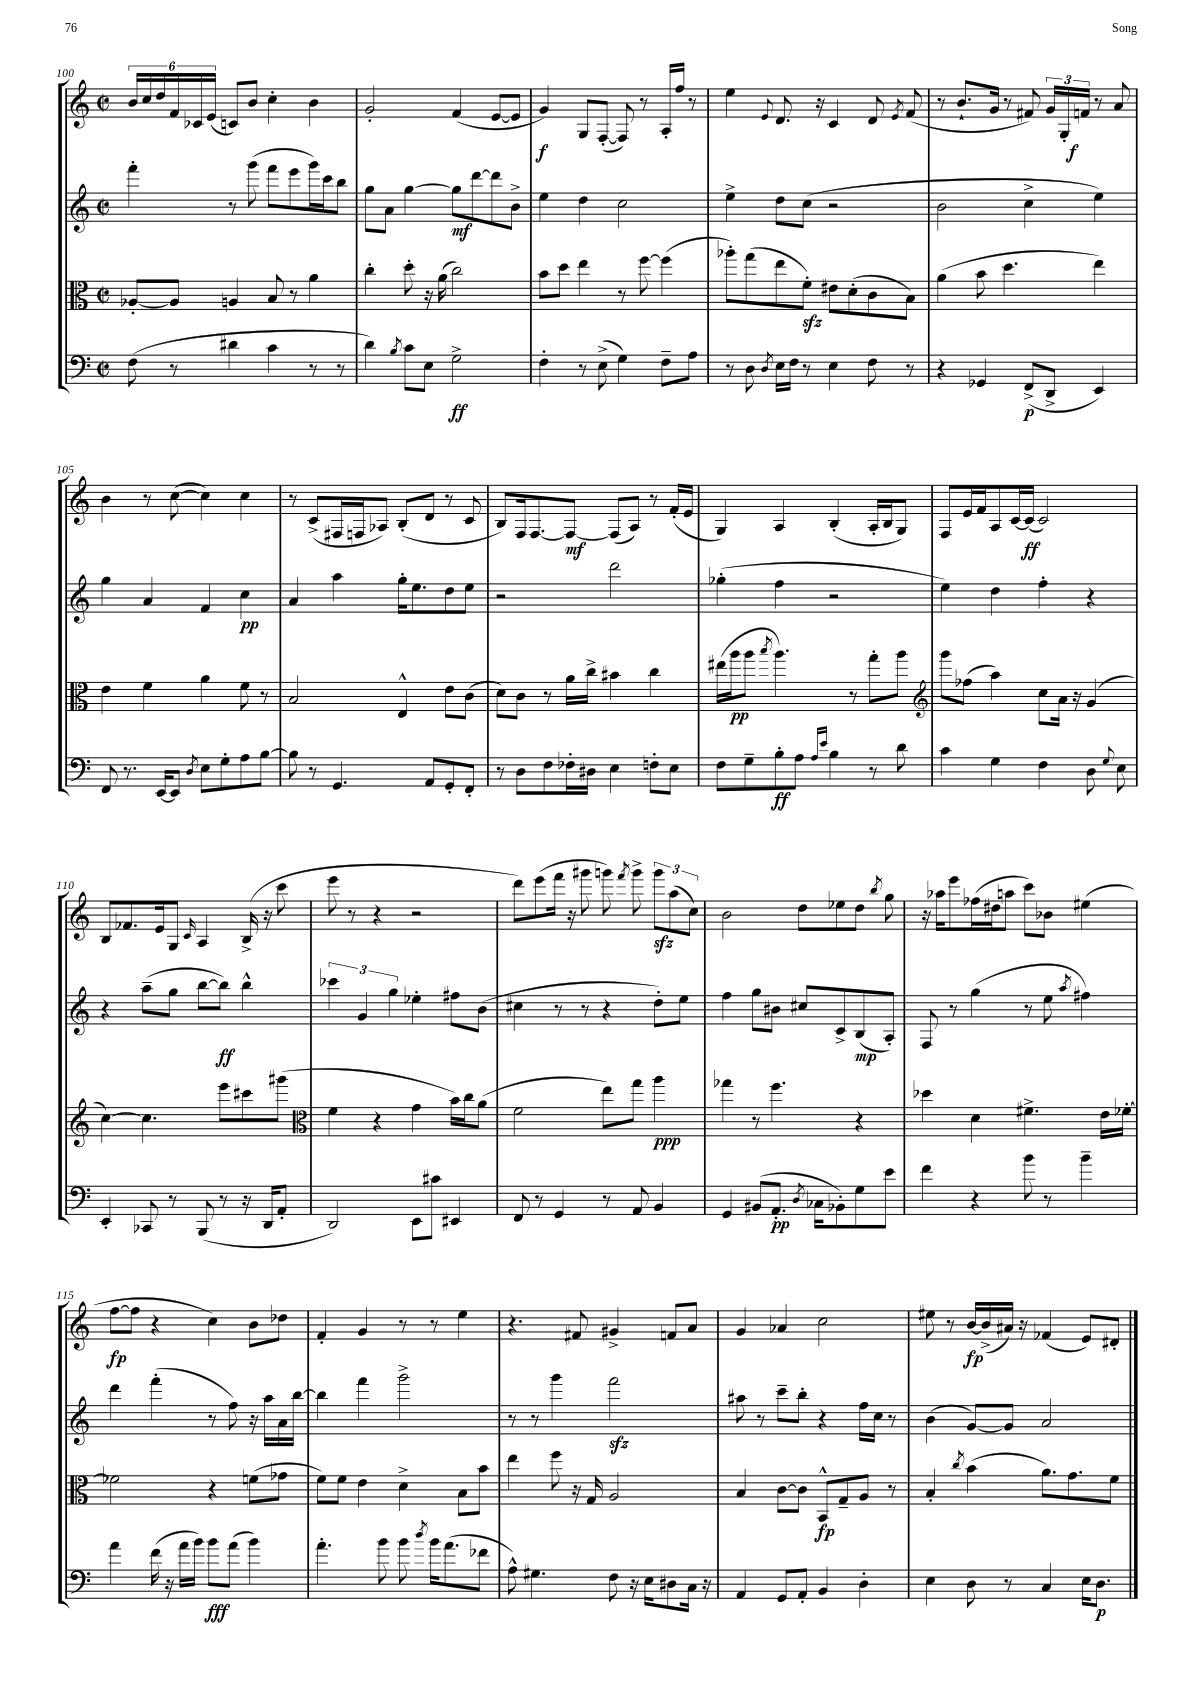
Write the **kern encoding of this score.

**kern	**kern	**kern	**kern
*staff4	*staff3	*staff2	*staff1
*clefF4	*clefC3	*clefG2	*clefG2
*k[]	*k[]	*k[]	*k[]
*M2/2	*M2/2	*M2/2	*M2/2
*met(c|)	*met(c|)	*met(c|)	*met(c|)
(8F	[8A-'	4fff'	24b
.	.	.	24cc
.	.	.	24dd
8r	8A-]	.	24f
.	.	.	24c-
.	.	.	(24e
4d#	4A	8r	8c)
.	.	(8ggg	8b
4c	8B	8fff	4cc'
.	8r	8eee	.
8r	4a	16ggg)	4b
.	.	16ccc	.
8r	.	8bb	.
=	=	=	=
4d)	4cc'	8gg	2g'
.	.	8a	.
8qB	.	.	.
8c	8dd'	[4gg	.
8E	16r	.	.
.	(16a	.	.
2G^	2cc)	8gg]	(4f
.	.	[8ddd	.
.	.	8ddd]	[8e
.	.	8b^	8e]
=	=	=	=
4F'	8b	4ee	4g)
.	8dd	.	.
8r	4ee	4dd	8G
(8E^	.	.	([8F'
4G)	8r	2cc	8F])
.	[8ff	.	8r
8F~	(4ff]	.	16A'
.	.	.	16ff
8A	.	.	8r
=	=	=	=
8r	8aa-')	4ee^	4ee
8D	(8gg	.	.
8qD	.	.	8qqe
16E	8ee	8dd	8.d
16F	.	.	.
8r	8f')	(8cc	.
.	.	.	16r
4E	8e#	2r	4c
.	(8d'	.	.
8F	8c	.	8d
.	.	.	8qe
8r	8B)	.	(8f
=	=	=	=
4r	(4a	2b	8r
.	.	.	8.b`
4GG-	8b	.	.
.	.	.	16g
.	4.dd	.	8r
(8FF^	.	4cc^	8f#)
8DD^	.	.	24g
.	.	.	24G'
.	.	.	24f
4EE)	4ee)	4ee)	8r
.	.	.	8a
=	=	=	=
8FF	4e	4gg	4b
8.r	.	.	.
.	4f	4a	8r
[16EE	.	.	.
8EE]	.	.	([8cc
8qD	.	.	.
8E	4a	4f	4cc])
8G'	.	.	.
8A	8f	4cc	4cc
[8B	8r	.	.
=	=	=	=
8B]	2B	4a	8r
8r	.	.	(8c^
4.GG	.	4aa	16F#
.	.	.	16F
.	.	.	8A-)
.	4E^^	16gg'	(8B'
.	.	8.ee	.
8AA	.	.	8d
8GG'	8e	8dd	8r
8FF'	(8c	8ee	8c
=	=	=	=
8r	8d)	2r	8B)
8D	8c	.	16F
.	.	.	[8.F
8F	8r	.	.
16F-'	16a	.	8F_
16D#	16cc^	.	.
4E	4b#	2ddd	(8F]
.	.	.	8A)
8F'	4cc	.	8r
8E	.	.	(16f'
.	.	.	16e
=	=	=	=
8F	(16ee#	(4gg-'	4G)
.	16aa	.	.
8G~	8aa	.	.
.	8qbb	.	.
8B'	4.aa)	4ff	4A
8A	.	.	.
16qqA	.	.	.
16qqe	.	.	.
4B	.	2r	(4B'
.	8r	.	.
8r	8gg'	.	16A'
.	.	.	16B
8d	8aa	.	8G)
=	=	=	=
*	*clefG2	*	*
4c	8ggg	4ee)	8F
.	(8ff-	.	16e
.	.	.	16f
4G	4aa)	4dd	8A
.	.	.	[16c
.	.	.	(16c]
4F	8cc	4ff'	2c)
.	16a	.	.
.	16r	.	.
8D	(4g	4r	.
8qqG	.	.	.
8E	.	.	.
=	=	=	=
4EE'	[4cc)	4r	8B
.	.	.	8.f-
8CC-	4.cc]	(8aa~	.
.	.	.	16e
8r	.	8gg	8G
.	.	.	16qqc
(8BBB	.	[8bb	4A
8r	8eee	8bb])	.
16r	8ccc#	4bb^^	(16B^
16DD	.	.	16r
8AA'	(8ggg#	.	8ccc
=	=	=	=
*	*clefC3	*	*
2DD)	4f	6ccc-	8eee
.	.	.	8r
.	.	6g	.
.	4r	.	4r
.	.	6gg	.
8EE	4g	4ee-'	2r
8c#	.	.	.
4EE#	16b)	8ff#	.
.	16cc	.	.
.	(8a	(8b	.
=	=	=	=
8FF	2f	4cc#	8ddd)
8r	.	.	(8eee
4GG	.	8r	16fff
.	.	.	16r
.	.	8r	8ggg#
8r	8ee)	4r	8ggg)
.	.	.	8qfff
8AA	8gg	.	8ggg^
4BB	4aa	8dd')	12ggg
.	.	.	(12aa
.	.	8ee	.
.	.	.	12cc)
=	=	=	=
4GG	4gg-	4ff	2b
(8BB#	8r	8gg	.
8.AA'	4.ff	8b#	.
.	.	8cc#	8dd
8qD	.	.	.
16C-	.	.	.
8BB-')	.	8c^	8ee-
8G	4r	(8B	8dd
.	.	.	8qbb
8e	.	8A')	8gg
=	=	=	=
4f	4dd-	8F	16r
.	.	.	16aa-
.	.	8r	8eee
4r	4d	(4gg	(16ff-
.	.	.	16dd#
.	.	.	8aa
8b	4.f#^	8r	8ccc)
8r	.	8ee	8b-
.	.	8qaa	.
4b~	.	4ff#)	(4ee#
.	16e	.	.
.	[16f-'	.	.
=	=	=	=
4a	2f-]	4ddd	[8ff
.	.	.	8ff]
(16f	.	(4fff'	4r
16r	.	.	.
16a	.	.	.
16b)	.	.	.
8b	4r	8r	4cc)
(8a	.	8ff)	.
4b)	(8f	16r	8b
.	.	16aa	.
.	8g-	16a	8dd-
.	.	[16bb	.
=	=	=	=
4.a'	8f)	4bb]	4f'
.	8f	.	.
.	4e	4fff	4g
8b	.	.	.
8b	4d^	2ggg^	8r
8qdd	.	.	.
16b	.	.	8r
(8.a	.	.	.
.	8B	.	4ee
8f-	8b	.	.
=	=	=	=
8A^^)	4ee	8r	4.r
4.G#	.	8r	.
.	8ff	4ggg	.
.	16r	.	8f#
.	16G	.	.
8F	2A	2fff	4g#^
16r	.	.	.
16E	.	.	.
8D#	.	.	8f
16C	.	.	8a
16r	.	.	.
=	=	=	=
4AA	4B	8aa#	4g
.	.	8r	.
8GG	[8c	8ccc~	4a-
8AA'	8c]	8bb'	.
4BB	8BB^^	4r	2cc
.	8G~	.	.
4D'	8A	16ff	.
.	.	16cc	.
.	8r	8r	.
=	=	=	=
4E	4B'	(4b	8ee#
.	.	.	8r
.	8qcc	.	.
8D	(4b	[8g)	[16b
.	.	.	(16b^]
8r	.	8g]	16a#)
.	.	.	16r
4C	8.a)	2a	(4f-
.	8.g	.	.
16E	.	.	8e)
8.D	.	.	.
.	8f	.	8d#'
==	==	==	==
*-	*-	*-	*-
